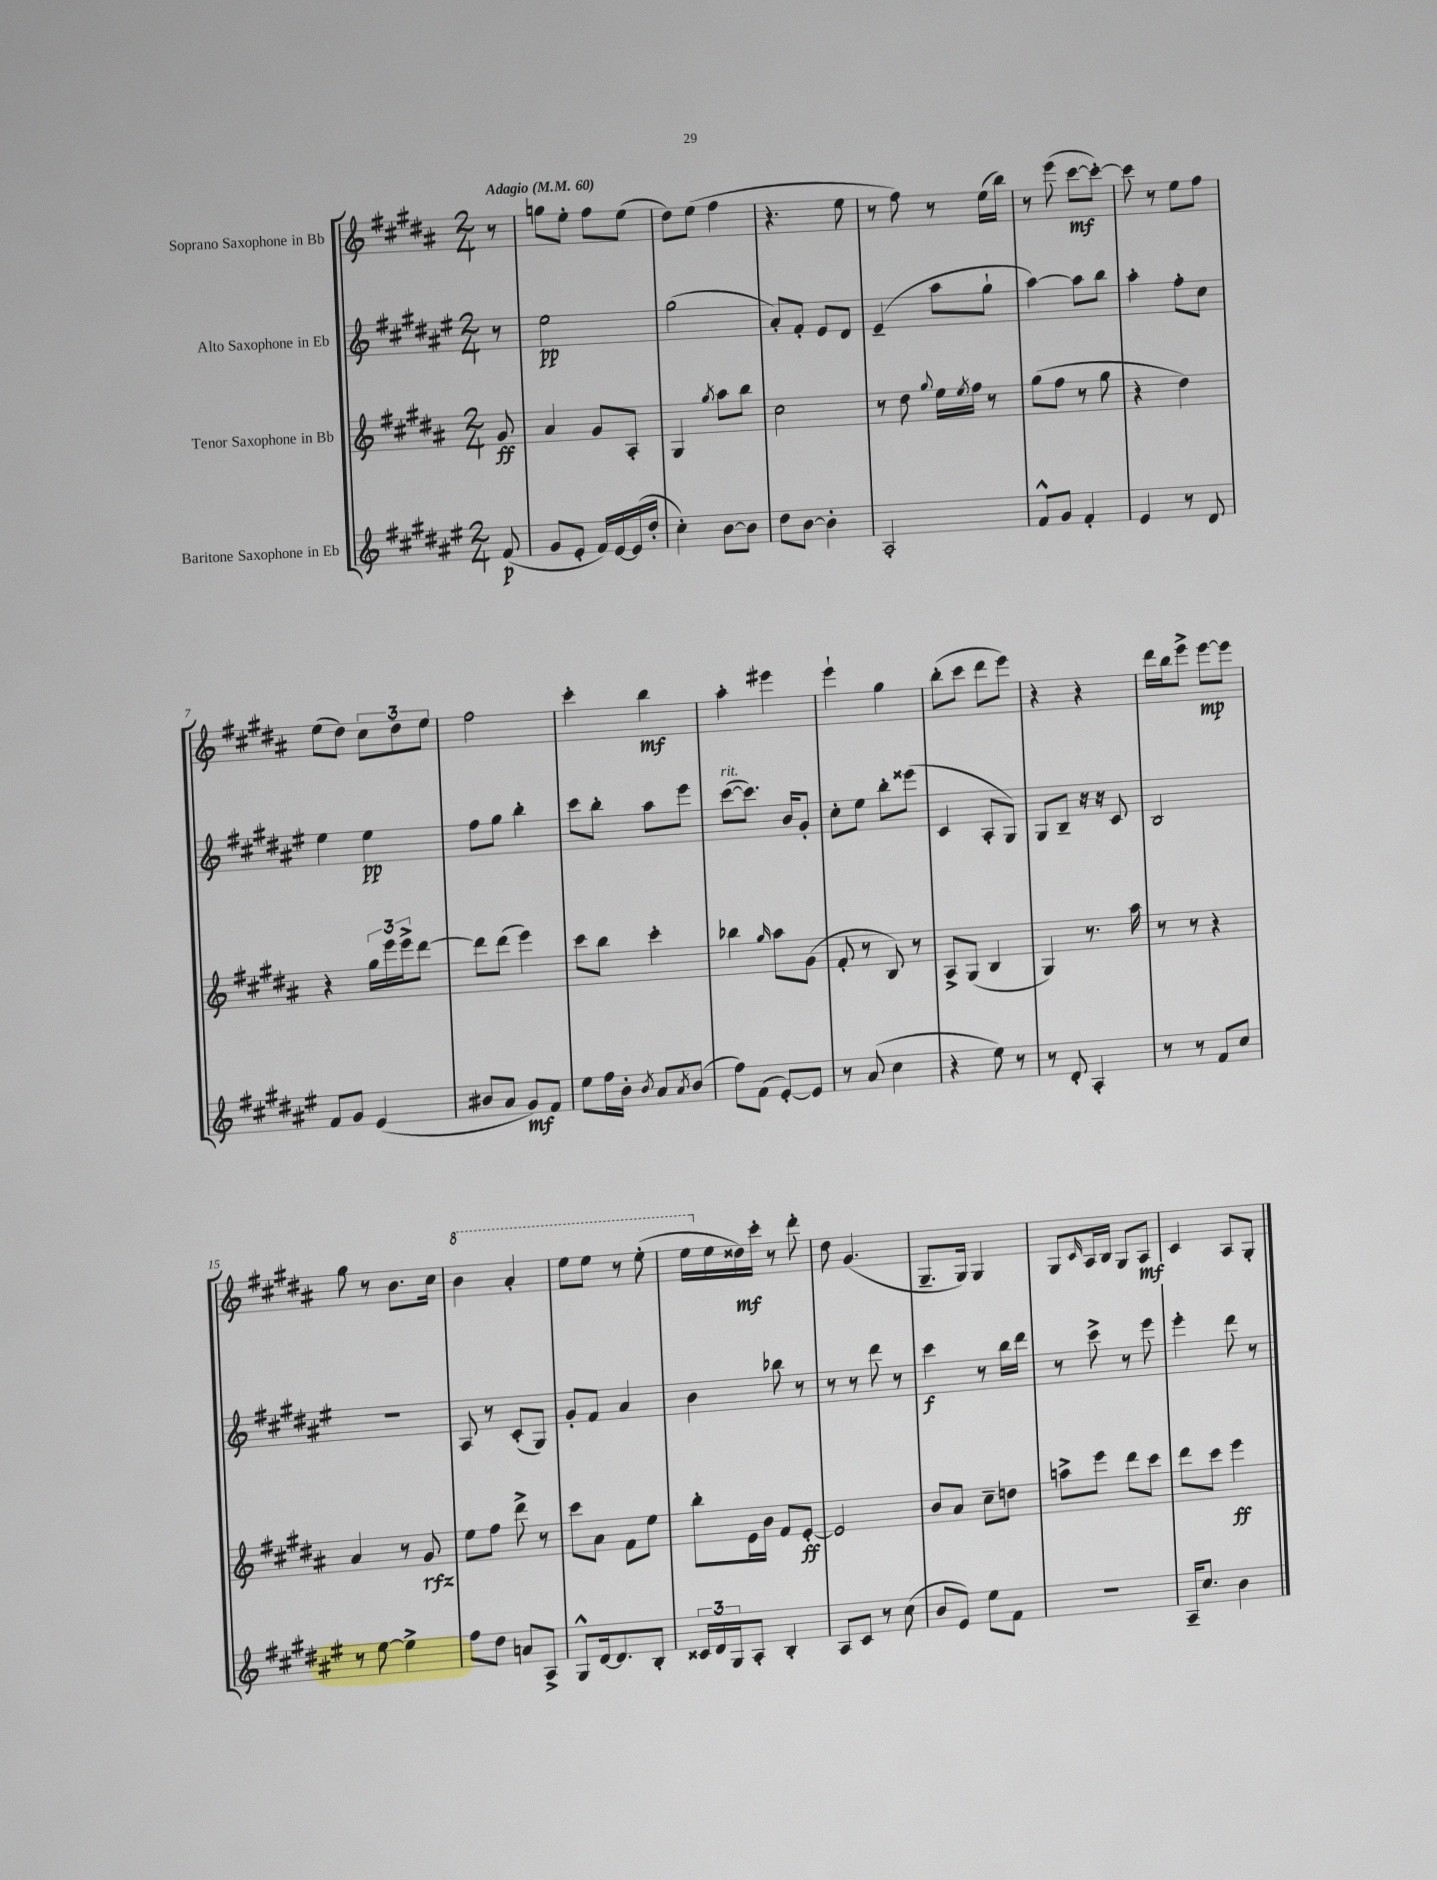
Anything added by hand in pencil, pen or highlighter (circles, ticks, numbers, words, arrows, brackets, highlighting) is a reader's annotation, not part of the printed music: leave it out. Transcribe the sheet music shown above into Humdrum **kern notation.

**kern	**kern	**kern	**kern
*staff4	*staff3	*staff2	*staff1
*clefG2	*clefG2	*clefG2	*clefG2
*k[f#c#g#d#a#e#]	*k[f#c#g#d#a#]	*k[f#c#g#d#a#e#]	*k[f#c#g#d#a#]
*M2/4	*M2/4	*M2/4	*M2/4
*MM60	*MM60	*MM60	*MM60
(8f#/	8g#/	8r	8r
=	=	=	=
8g#/L	4a#/	2ee#\	8gg\L
8e#'/J	.	.	8ee'\J
16f#/LL)	8g#/L	.	8ff#\L
[16e#/	.	.	.
(16e#/]	8A#'/J	.	(8ee\J
16dd#'/JJ	.	.	.
=	=	=	=
4cc#'\)	4G#/	(2gg#\	8dd#\L)
.	.	.	(8ee\J
.	8qgg#/	.	.
[8b\L	8aa#\L	.	4ff#\
8b\]J	8bb\J	.	.
=	=	=	=
8dd#\L	2cc#\	8a#'/L)	4.r
[8b\J	.	8f#'/J	.
4b'\]	.	8e#/L	.
.	.	8d#/J	8ee\
=	=	=	=
2A#'/	8r	(4e#~/	8r
.	8dd#\	.	8ff#\)
.	8qqgg#/	.	.
.	16ee\LL	8aa#\L	8r
.	8qee/	.	.
.	16ff#\JJ	.	.
.	8r	8gg#`\J	(16ee\LL
.	.	.	16bb\JJ)
=	=	=	=
8f#^^/L	(8gg#\L	[4aa#\)	8r
8g#/J	8ff#\J	.	(8eee\
4f#'/	8r	8aa#\]L	[8ccc#\L
.	8gg#\	8bb\J	8ccc#'\_J)
=	=	=	=
4e#/	4r	4aa#'\	8ccc#\]
.	.	.	8r
8r	4dd#\)	8ff#'\L	8ee\L
8d#/	.	8cc#\J	8ff#\J
=	=	=	=
8f#/L	4r	4ee#\	(8ee\L
8g#/J	.	.	8dd#\J)
(4e#/	24gg#\LL	4ee#\	12cc#\L
.	24eee\	.	.
.	24eee^\J	.	12dd#\
.	[8ddd#\J	.	.
.	.	.	12ee\J
=	=	=	=
8b#/L	8ddd#\]L	8ff#\L	2ff#\
8a#/J	(8ddd#\J	8gg#\J	.
8g#/L)	4eee\)	4bb'\	.
8f#/J	.	.	.
=	=	=	=
8ee#\L	8ccc#\L	8ccc#\L	4ccc#'\
16ff#\L	8bb\J	8bb'\J	.
16b'\JJ	.	.	.
8qb/	.	.	.
8a#/L	4ccc#'\	8aa#\L	4bb\
8qa#/	.	.	.
(8b/J	.	8eee#\J	.
=	=	=	=
8ff#\L)	4bb-\	([8ccc#\L	4aa#'\
(8f#\J	.	8.ccc#\]J)	.
.	16qqgg#/	.	.
[8e#'/L)	8aa#\L	.	4eee#\
.	.	16b/LK	.
8e#/]J	(8g#\J	8g#'/J	.
=	=	=	=
8r	8f#'/	8cc#'\L	4eee`\
(8a#/	8r	8ee#\J	.
4cc#\	8B/)	8bb'\L	4gg#\
.	8r	(8eee##\J	.
=	=	=	=
4r	8A#^/L	4c#/	(8bb'\L
.	(8G#/J	.	8ccc#\J
8ee#\)	4B/	8A#'/L	8ddd#\L
8r	.	8G#/J)	8eee\J)
=	=	=	=
8r	4G#/)	8G#/L	4r
8d#'/	.	8B~/J	.
4A#'/	8.r	16r	4r
.	.	16r	.
.	.	8c#/	.
.	16aa#\	.	.
=	=	=	=
8r	8r	2B/	16ddd#\LL
.	.	.	16bb\J
8r	8r	.	8eee^\J
8f#/L	4r	.	[8eee\L
8cc#/J	.	.	8eee\]J
=	=	=	=
8r	4a#/	2r	8gg#\
[8ee#\	.	.	8r
4ee#^\]	8r	.	8.b\L
.	8g#/	.	.
.	.	.	16cc#\Jk
=	=	=	=
8ff#\L	8ee\L	8A#/	4bb\
8dd#\J	8ff#\J	8r	.
8a/L	8ddd#^\	(8c#'/L	4aa#'/
8A#^/J	8r	8G#/J)	.
=	=	=	=
8G#^^/L	8ccc#\L	8g#'/L	8eee\L
[16d#/k	8a#\J	8f#/J	8eee\J
8.d#/]	.	.	.
.	8f#\L	4a#/	8r
8B'/J	8ee\J	.	(8eee'\
=	=	=	=
24c##/LL	8bb'\L	4b\	16eee\LL
24d#/	.	.	.
.	.	.	16ee\
24G#/J	.	.	.
8A#'/J	16e\L	.	16dd##\)
.	16b\JJ	.	16ccc#'\JJ
4B'/	8f#/L	8bb-\	8r
.	[8e'/J	8r	8ddd#'\
=	=	=	=
8A#/L	2e/]	8r	8dd#\
8c#/J	.	8r	(4.g#/
8r	.	8ddd#\	.
(8cc#\	.	8r	.
=	=	=	=
8b/L	8b/L	4ccc#\	8.G#~/L
8e#/J)	8a#/J	.	.
.	.	.	16G#/Jk)
8ee#\L	8cc#~\L	8r	4G#/
8f#\J	8dd\J	16bb\LL	.
.	.	16ddd#\JJ	.
=	=	=	=
2r	8aa^\L	8r	8G#/L
.	.	.	16qqc#/
.	8eee\J	8ccc#^\	16A#/L
.	.	.	16B/JJ
.	8ddd#\L	8r	8G#/L
.	8ccc#\J	8eee#\	8A#/J
=	=	=	=
16A#~/LK	8ddd#\L	4eee#'\	4c#/
8.cc#/J	.	.	.
.	8ccc#\J	.	.
4b\	4eee\	8ddd#\	8A#/L
.	.	8r	8G#'/J
==	==	==	==
*-	*-	*-	*-
